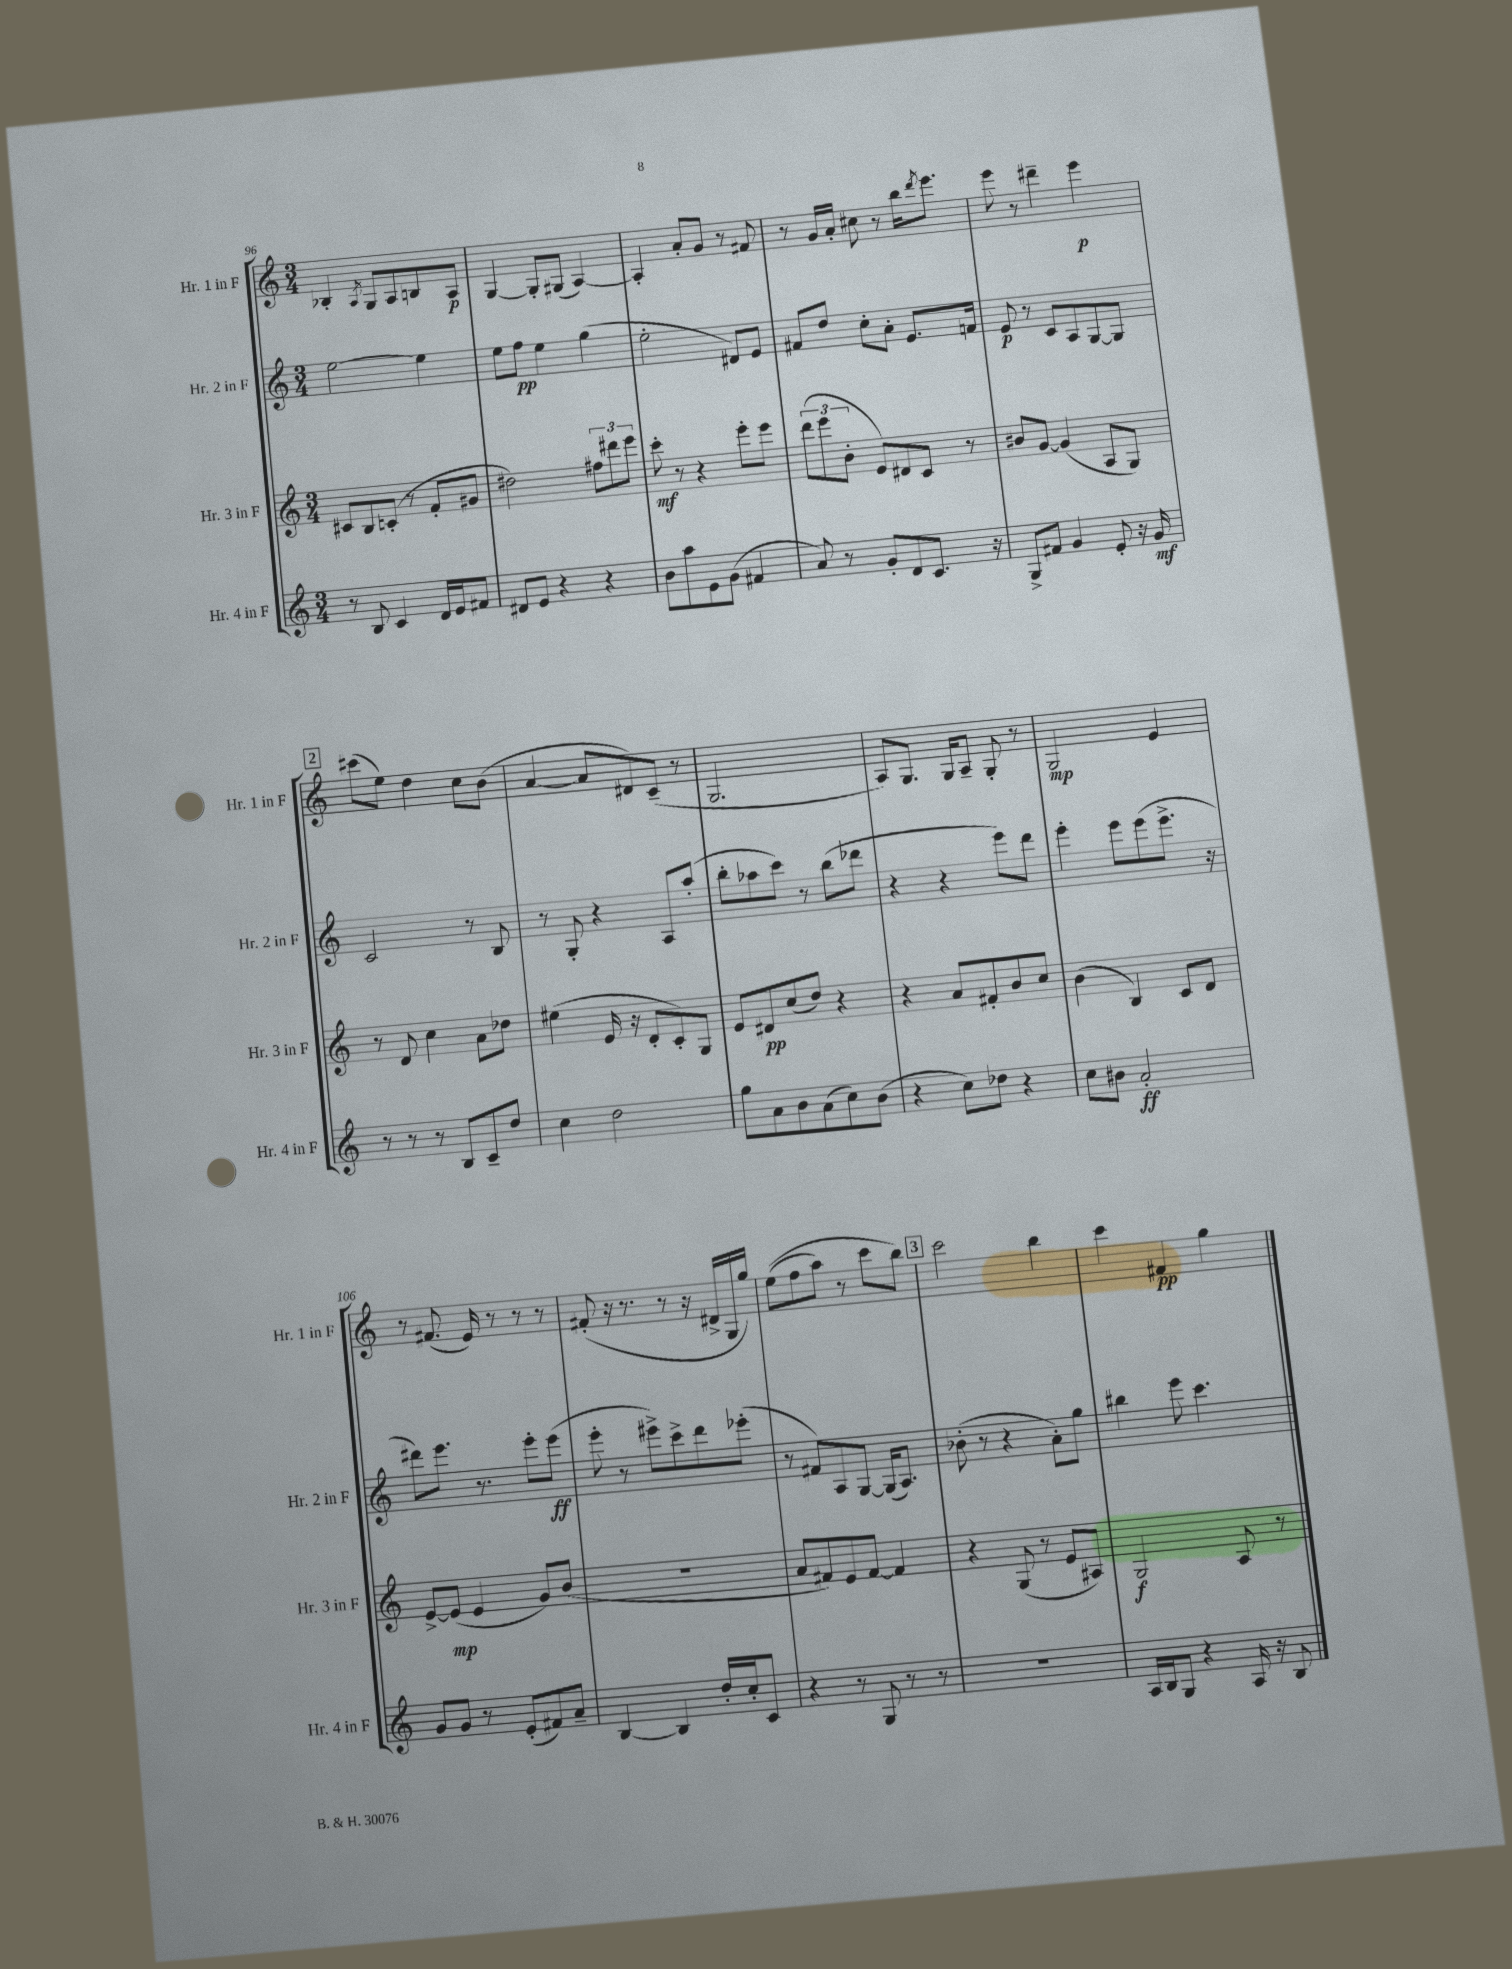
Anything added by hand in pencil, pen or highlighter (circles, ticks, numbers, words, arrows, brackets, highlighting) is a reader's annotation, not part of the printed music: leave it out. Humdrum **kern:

**kern	**kern	**kern	**kern
*staff4	*staff3	*staff2	*staff1
*clefG2	*clefG2	*clefG2	*clefG2
*k[]	*k[]	*k[]	*k[]
*M3/4	*M3/4	*M3/4	*M3/4
8r	8c#	[2ee	4B-'
8B	8B	.	.
.	.	.	8qA
4c	(8c'	.	8G
.	8r	.	8A
16d	8f'	4ee]	8B
16e	.	.	.
8f#	8g#	.	8A
=	=	=	=
8d#	2dd#)	8ee	[4G
8e	.	8ff	.
4r	.	4ee	8G']
.	.	.	(8G#
4r	12ff#	(4gg	[4A)
.	12ddd#	.	.
.	12eee	.	.
=	=	=	=
8b	8ccc'	2ee'	4A']
8aa	8r	.	.
8e	4r	.	8a'
(8g	.	.	8g
4f#	8eee'	8d#)	8r
.	8eee	8e	8f#
=	=	=	=
8a)	(12ddd	8f#	8r
.	12eee	.	.
8r	.	8dd	16g
.	12b'	.	.
.	.	.	16a'
8g'	8e)	8cc'	8cc#
8d	8d#	8a'	8r
8.c	8c	8.e	16bb
.	.	.	8qddd
.	.	.	8.eee
.	8r	.	.
16r	.	16f	.
=	=	=	=
8G^	8b#	8e	8eee
8f#	[8g	8r	8r
4g	(4g]	8c	4ddd#~
.	.	8A	.
8e'	8A	[8G	4eee
16r	8G)	8G]	.
16g	.	.	.
=	=	=	=
8r	8r	2c	(8ccc#
8r	8d	.	8ee)
8r	4cc	.	4dd
8B	.	.	.
8c~	8a	8r	8cc
8dd	8dd-	8B	(8b
=	=	=	=
4cc	(4ee#	8r	[4a
.	.	8G'	.
2dd	16e	4r	8a]
.	16r	.	.
.	8d'	.	8d#)
.	8c')	8A	(8c~
.	8G	(8aa'	8r
=	=	=	=
8gg	8e	8bb'	2.G
8a	8d#	8aa-	.
8b	(8cc	8ccc)	.
(8a	8dd)	8r	.
8cc)	4r	(8bb	.
(8b	.	8ddd-	.
=	=	=	=
4r	4r	4r	8A)
.	.	.	8.G
8cc)	8a	4r	.
.	.	.	16G
8dd-	8f#'	.	8A~
4r	8b	8eee)	8G'
.	8cc	8ddd	8r
=	=	=	=
8cc	(4b	4eee'	2G
8b#	.	.	.
2a'	4B)	8eee	.
.	.	(8eee	.
.	8c	8.eee^	4e
.	8d	.	.
.	.	16r	.
=	=	=	=
8g	[8e^	8ddd#)	8r
8g	(8e]	8.eee	(8.f#
8r	4e	.	.
.	.	8.r	16e)
(8e'	.	.	8r
8f#)	8g)	8eee'	8r
8a~	(8b	(8eee	8r
=	=	=	=
[4B	2.r	8eee'	(8f#'
.	.	8r	16r
.	.	.	8.r
4B]	.	8eee#^)	.
.	.	8ccc^	8r
16dd'	.	8ddd	16r
16cc'	.	.	16d#^
8c	.	(8eee-'	16G
.	.	.	16gg)
=	=	=	=
4r	8a	8r	&((8ee
.	8f#)	8f#)	8ff
8r	8e	8A	8aa)
8G	[8f#	[8G	8r
8r	4f#]	(16G]	8ccc
.	.	8.A)	.
8r	.	.	8bb&)
=	=	=	=
2.r	4r	(8b-'	2ccc
.	.	8r	.
.	(8G	4r	.
.	8r	.	.
.	8e	8a')	4bb
.	8A#)	8gg	.
=	=	=	=
16A	2G	4bb#	4ccc
16B	.	.	.
8G	.	.	.
4r	.	8eee	4f#
.	.	4.ccc	.
16A	8A	.	4gg
16r	.	.	.
8B	8r	.	.
==	==	==	==
*-	*-	*-	*-
